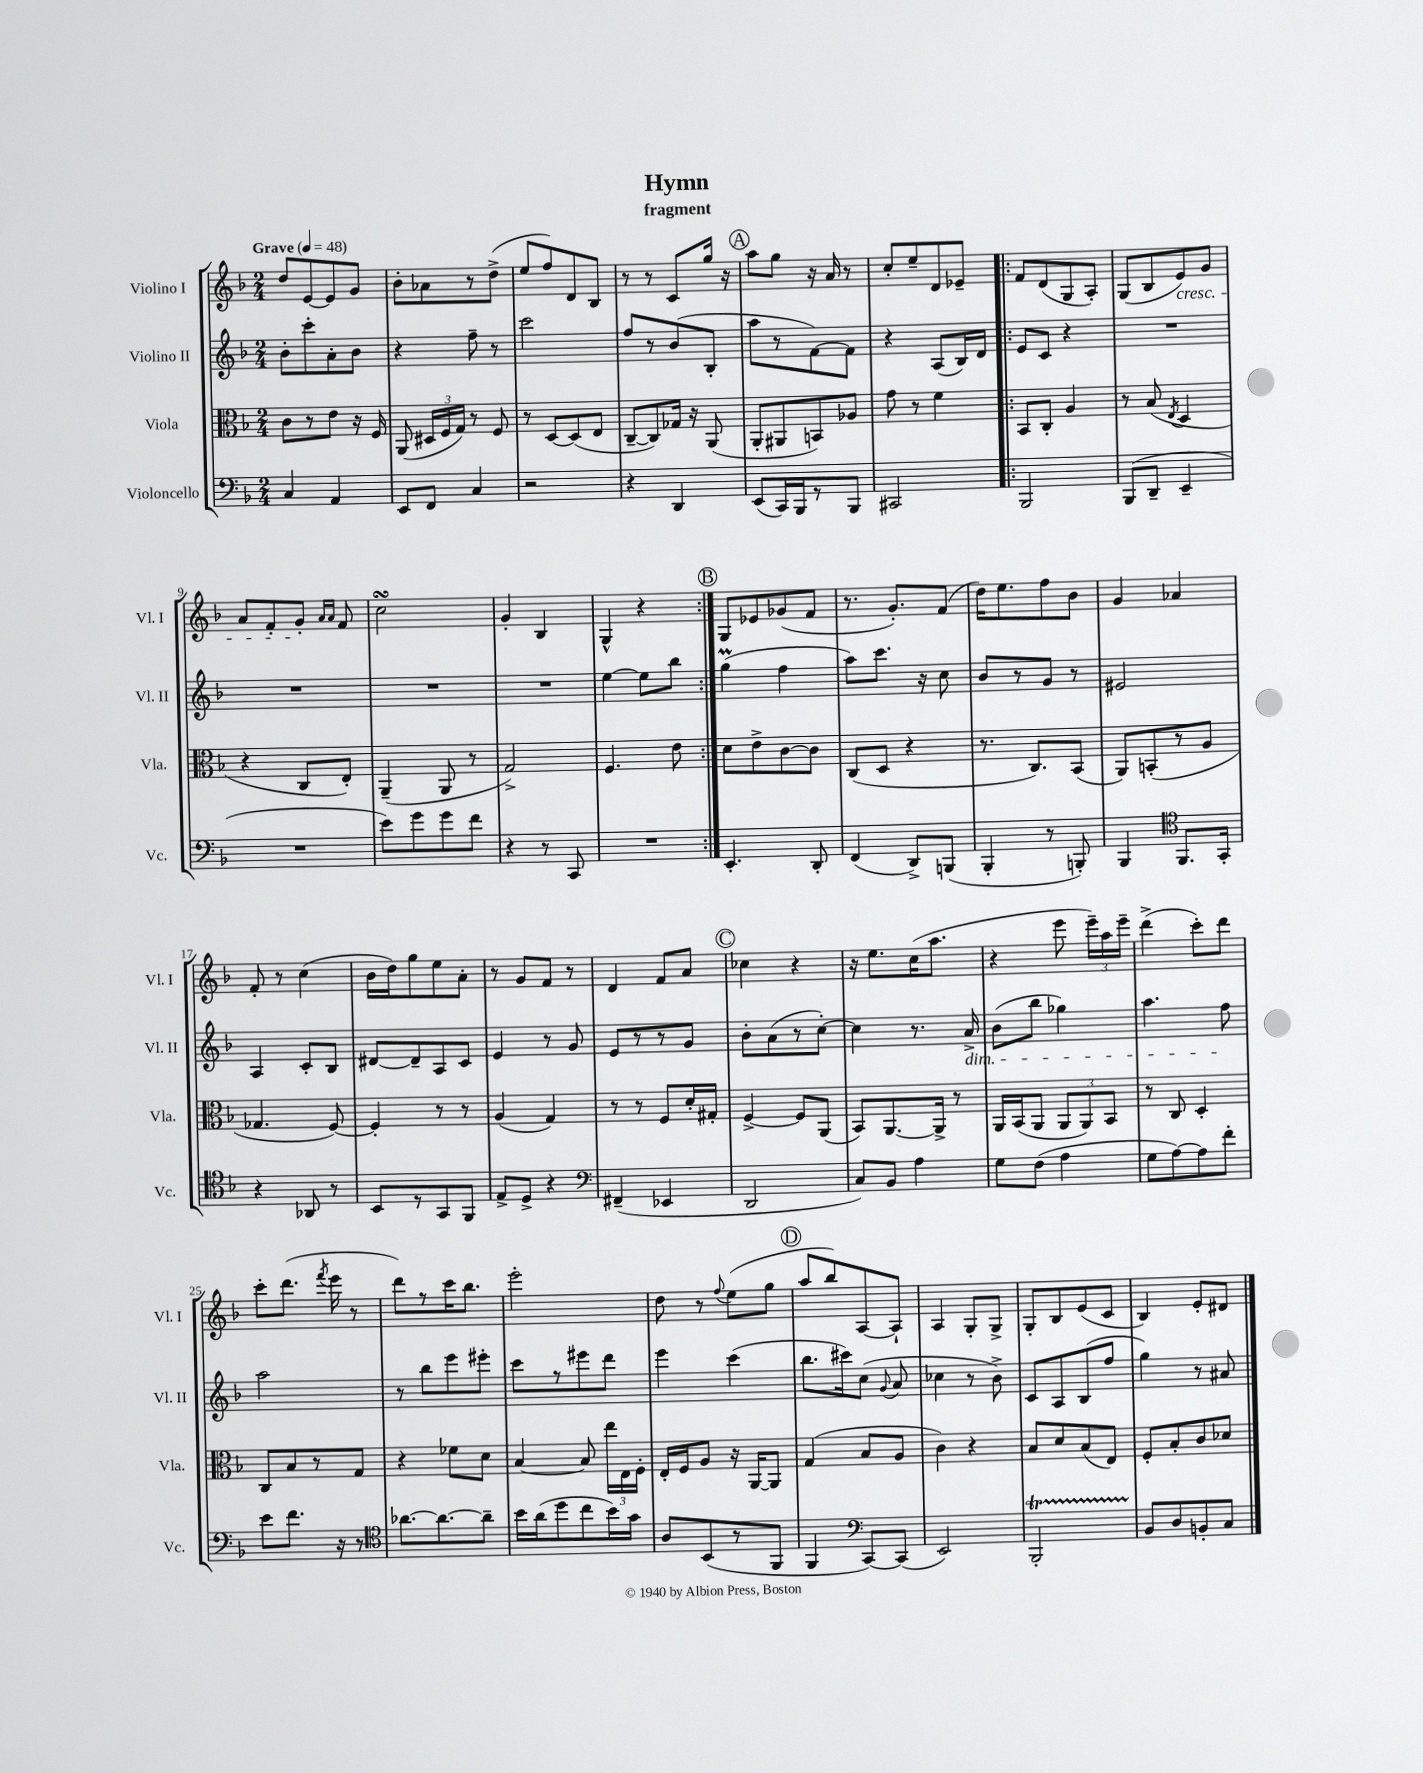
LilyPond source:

\header { title = "Hymn" subtitle = "fragment" }
<<
\new StaffGroup <<
\new Staff = "s0" \with { instrumentName = "Violino I" shortInstrumentName = "Vl. I" } {
    \clef treble \key f \major \numericTimeSignature \time 2/4 \tempo "Grave" 4 = 48
    \autoBeamOff d''8[ e'8~ e'8 g'8] |
    bes'8[-. aes'8 r8 d''8]->( |
    e''8[ f''8) d'8 bes8] |
    r8 r8 c'8[ g''16] r16 |
    \mark \markup { \circle "A" } a''8[ g''8] r16 a'16 r8 |
    c''8[-. e''8-- d'8 ees'8]-- |
    \repeat volta 2 { f'8[ d'8( g8 a8]-.) |
    g8[( bes8 e'8\cresc) g'8] |
    a'8[ f'8-. g'8]-.\! \grace { a'16[ a'16] } f'8 |
    c''2\turn |
    g'4-. bes4 |
    g4-^ r4 | }
    \mark \markup { \circle "B" } g8[ ees'8 ges'8( f'8] |
    r8. g'8.[-.) f'8]( |
    d''16[) e''8. f''8 bes'8] |
    g'4 aes'4 |
    f'8-. r8 c''4( |
    bes'16[ d''16) g''8 e''8 a'8]-. |
    r8 g'8[ f'8] r8 |
    d'4 f'8[ a'8] |
    \mark \markup { \circle "C" } ces''4 r4 |
    r16 e''8.[ c''16( a''8.] |
    r4 e'''8 \tuplet 3/2 { e'''16[--) a''16 e'''16]-- } |
    d'''4->( c'''8[-.) d'''8] |
    c'''8[-. d'''8.]( \acciaccatura { f'''8 } e'''16 r8 |
    d'''8[) r8 c'''16 bes''8.] |
    e'''2-. |
    d''8 r8 \appoggiatura { f''8 } e''8[( g''8] |
    \mark \markup { \circle "D" } a''8[ bes''8) a8~ a8]-! |
    a4 g8[-. g8]-> |
    g8[-. bes8 e'8( c'8] |
    bes4) e'8[-. dis'8] \bar "|." |
}
\new Staff = "s1" \with { instrumentName = "Violino II" shortInstrumentName = "Vl. II" } {
    \clef treble \key f \major \numericTimeSignature \time 2/4
    \autoBeamOff bes'8[-. c'''8-. a'8-. bes'8] |
    r4 f''8-- r8 |
    c'''2 |
    f''8[ r8 bes'8( bes8]-. |
    \mark \markup { \circle "A" } a''8[ r8 f'8~) f'8] |
    r4 a8[( bes16) d'16] |
    \repeat volta 2 { e'8[ c'8] r4 |
    R2 |
    R2 |
    R2 |
    R2 |
    e''4~ e''8[ bes''8] | }
    \mark \markup { \circle "B" } g''4\prall( f''4 |
    a''8[) c'''8.] r16 c''8 |
    bes'8[ r8 g'8] r8 |
    eis'2 |
    a4 c'8[-. bes8] |
    dis'8[~ dis'8-- a8 c'8] |
    e'4 r8 g'8 |
    e'8[ r8 r8 g'8] |
    \mark \markup { \circle "C" } bes'8[-. a'8( r8 c''8]~-.) |
    c''4 r8. a'16->\dim |
    bes'8[( bes''8] ges''4) |
    a''4. f''8\! |
    a''2 |
    r8 bes''8[ e'''8 eis'''8]-. |
    c'''8[ r8 eis'''8 d'''8] |
    e'''4 c'''4( |
    \mark \markup { \circle "D" } bes''8.[ cis'''16) c''8]( \appoggiatura { g'8 } a'8 |
    ces''4 r8 bes'8->) |
    c'8[ a8 bes8( f''8] |
    g''4) r8 ais'8 \bar "|." |
}
\new Staff = "s2" \with { instrumentName = "Viola" shortInstrumentName = "Vla." } {
    \clef alto \key f \major \numericTimeSignature \time 2/4
    \autoBeamOff c'8[ r8 e'8] r16 f16 |
    a,8( \tuplet 3/2 { dis16[ f16 g16]) } r8 f8 |
    r8 d8[~ d8( e8] |
    c8[~-- c8) ges16] r16 a,8( |
    \mark \markup { \circle "A" } a,8[-. ais,8 b,8) aes8] |
    g'8 r8 f'4 |
    \repeat volta 2 { bes,8[ c8]-. a4 |
    r8 bes8( \acciaccatura { e8 } d4 |
    r4 c8[ e8]-.) |
    a,4--( a,8 r8 |
    g2->) |
    f4. e'8 | }
    \mark \markup { \circle "B" } d'8[ e'8-> c'8~ c'8] |
    c8[( d8] r4 |
    r8. c8.[) bes,8]( |
    a,8[) b,8-.( r8 a8] |
    ges4. f8~) |
    f4-. r8 r8 |
    a4( g4) |
    r8 r8 f8[ d'16-. gis16]-. |
    \mark \markup { \circle "C" } f4~-> f8[ a,8]( |
    bes,8[) a,8.~ a,16]-> r8 |
    a,16[ bes,16( a,8] \tuplet 3/2 { a,8[ a,8) bes,8] } |
    r8 c8 d4-. |
    c8[ bes8 r8 g8] |
    r4 fes'8[ d'8] |
    bes4~ bes8 \tuplet 3/2 { e''16[ e16 f16]-. } |
    e16[-. f16 a8] r16 a,16[~ a,8] |
    \mark \markup { \circle "D" } g4( bes8[ a8] |
    c'4) r4 |
    bes8[ d'8 bes8( e8]) |
    f8[-. bes8-. c'8 des'8] \bar "|." |
}
\new Staff = "s3" \with { instrumentName = "Violoncello" shortInstrumentName = "Vc." } {
    \clef bass \key f \major \numericTimeSignature \time 2/4
    \autoBeamOff c4 a,4 |
    e,8[ f,8] c4 |
    r2 |
    r4 d,4 |
    \mark \markup { \circle "A" } e,8[( c,16) bes,,16 r8 bes,,8] |
    cis,2 |
    \repeat volta 2 { bes,,2 |
    bes,,8[( d,8]-- e,4-- |
    R2 |
    e'8[) g'8 g'8 f'8] |
    r4 r8 c,8 |
    R2 | }
    \mark \markup { \circle "B" } e,4.-. d,8-. |
    f,4( d,8[->) b,,8]( |
    bes,,4-. r8 b,,8-.) |
    bes,,4 \clef tenor f,8.[ g,16]-. |
    r4 aes,8 r8 |
    bes,8[ r8 g,8 f,8] |
    e8[-> d8]-> r4 |
    \clef bass fis,4--( ees,4 |
    \mark \markup { \circle "C" } d,2 |
    c8[) bes,8] a4 |
    g8[ f8]( a4 |
    g8[ a8~) a8 f'8]-. |
    e'8[ f'8.] r16 r8 |
    \clef tenor aes'8.[~ aes'8.~ aes'8]-- |
    bes'16[ a'16( d''8 c''8 bes'16) g'16] |
    a8[ bes,8( r8 f,8] |
    \mark \markup { \circle "D" } f,4 \clef bass c,8[~) c,8]( |
    e,2) |
    bes,,2-.\startTrillSpan |
    bes,8[\stopTrillSpan d8 b,8-. c8] \bar "|." |
}
>>
>>
